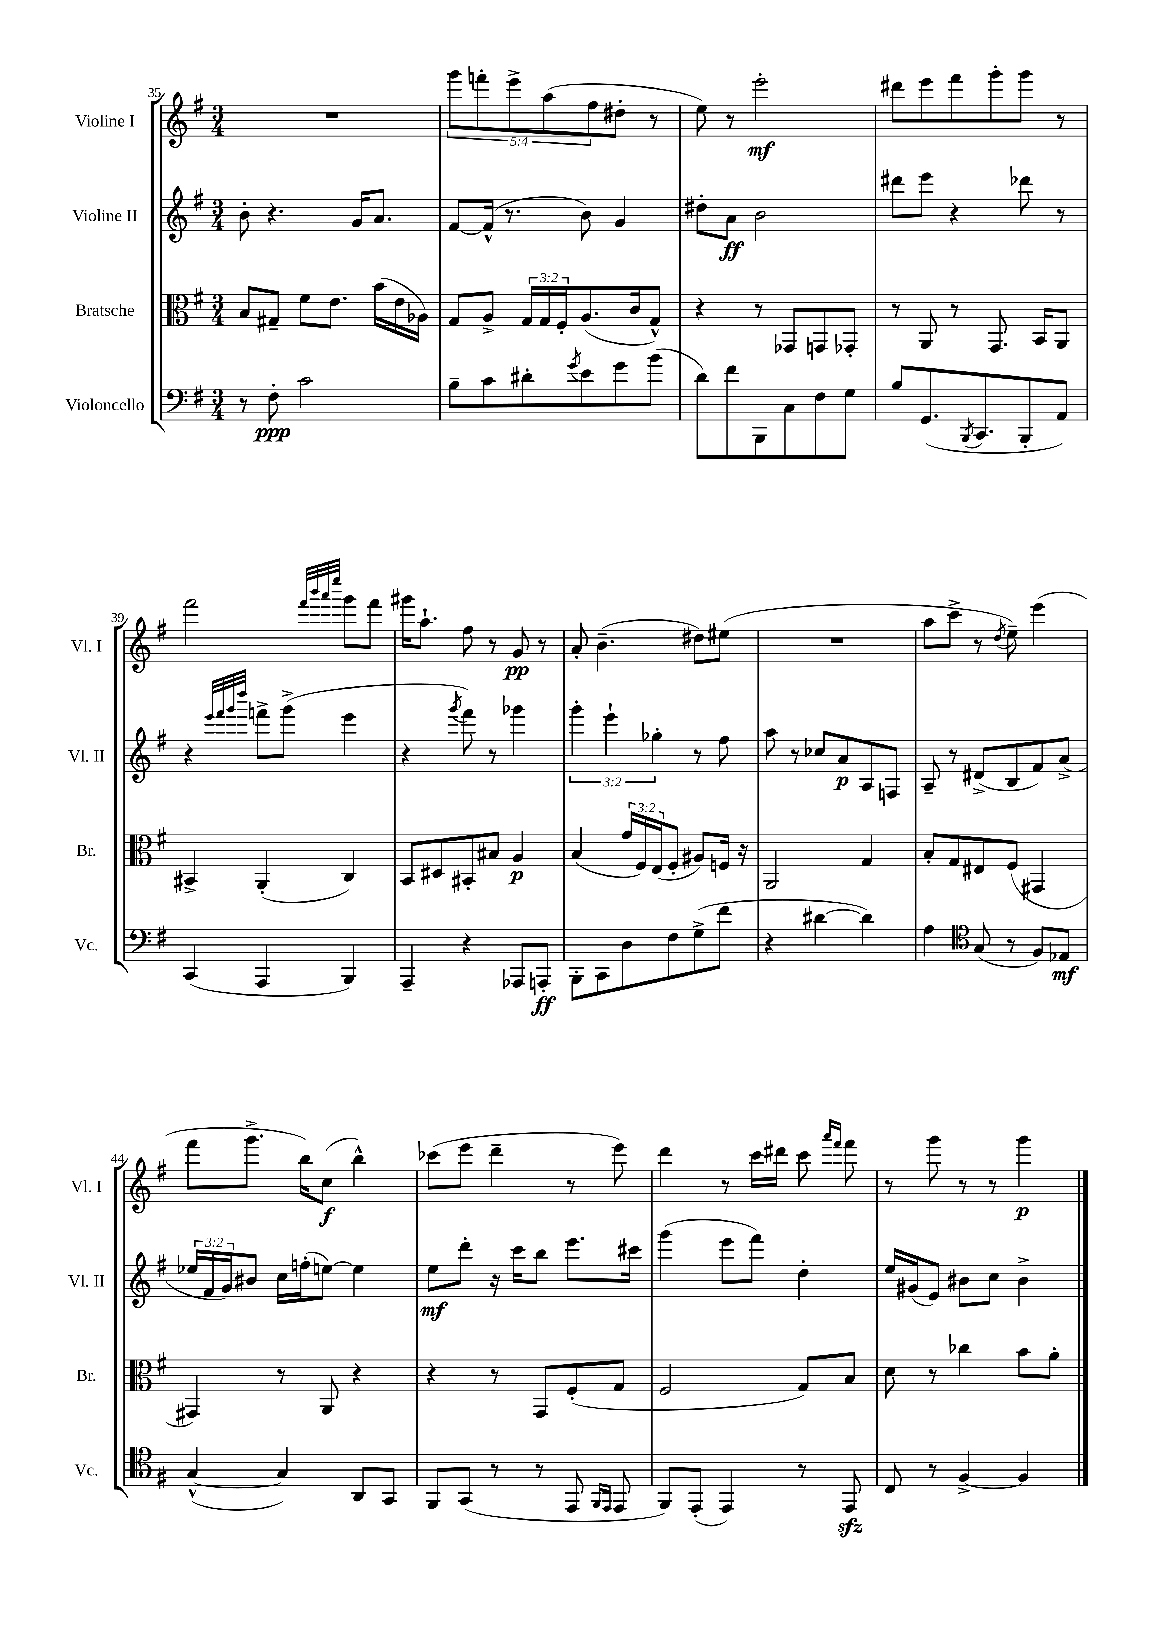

**kern	**kern	**kern	**kern
*staff4	*staff3	*staff2	*staff1
*clefF4	*clefC3	*clefG2	*clefG2
*k[f#]	*k[f#]	*k[f#]	*k[f#]
*M3/4	*M3/4	*M3/4	*M3/4
8r	8B/L	8b'\	2.r
8F#'\	8G#~/J	4.r	.
2c\	8f#\L	.	.
.	8.e\J	.	.
.	.	16g/LK	.
.	(16b\LL	8.a/J	.
.	16e\	.	.
.	16A-\JJ)	.	.
=	=	=	=
8B~\L	8G/L	[8f#/L	10ggg\L
.	.	.	10fff'\
8c\	8A^/J	(16f#^^/]Jk	.
.	.	8.r	.
.	.	.	10eee^\
8d#'\	24G/LL	.	.
.	24G/	.	.
.	.	.	(10aa\
.	24F#'/J	.	.
8qg/	.	.	.
8e\	(8.A/	8b\)	.
.	.	.	10ff#\
8g\	.	4g/	8dd#'\J
.	16c/k	.	.
(8b\J	8G^^/J)	.	8r
=	=	=	=
8d\L)	4r	8dd#'\L	8ee\)
8f#\	.	8a\J	8r
8BBB\	8r	2b\	2eee'\
8C\	8GG-/L	.	.
8F#\	8GG/	.	.
8G\J	8GG-'/J	.	.
=	=	=	=
8B/L	8r	8ddd#\L	8ddd#\L
(8.GG/	8AA/	8eee\J	8eee\
.	8r	4r	8fff#\
8qBBB/	.	.	.
8.CC/	.	.	.
.	8.GG/	.	8ggg'\
8BBB'/	.	8ddd-\	8ggg\J
.	16BB/LK	.	.
8AA/J)	8AA/J	8r	8r
=	=	=	=
(4CC/	4BB#^/	4r	2fff#\
.	.	32qqeee/LLL	.
.	.	32qqfff#/	.
.	.	32qqggg/	.
.	.	32qqdddd/JJJ	.
4AAA/	(4AA'/	8fff^\L	.
.	.	(8ggg^\J	.
.	.	.	32qqfff#/LLL
.	.	.	32qqbbb/
.	.	.	32qqaaa/
.	.	.	32qqeeee/JJJ
4BBB/)	4C/)	4eee\	8ggg\L
.	.	.	8fff#\J
=	=	=	=
4AAA~/	8BB/L	4r	16ggg#\LK
.	.	.	8.aa`\J
.	8D#/	.	.
.	.	8qggg/	.
4r	8BB#'/	8fff#\)	8ff#\
.	8B#/J	8r	8r
8AAA-/L	4A/	4ggg-\	8g/
8AAA'/J	.	.	8r
=	=	=	=
8BBB'\L	(4B/	6ggg'\	8a'/
8CC\	.	.	(4.b~\
.	.	6eee`\	.
8D\	24g/LL	.	.
.	24F#/)	.	.
.	(24E/J	6gg-'\	.
8F#\	8F#'/J	.	.
(8G^\	8A#/L)	8r	8dd#\L)
8f#\J	16F/Jk	8ff#\	(8ee#\J
.	16r	.	.
=	=	=	=
4r	2AA/	8aa\	2.r
.	.	8r	.
[4d#\	.	8cc-/L	.
.	.	8a/	.
4d#\])	4G/	8A/	.
.	.	8F/J	.
=	=	=	=
4A\	8B'/L	8A~/	8aa\L
.	8G/	8r	8ccc^\J
*clefC4	*	*	*
(8G/	8E#/	(8d#^/L	8r
.	.	.	8qdd/
8r	(8F#/J	8B/	8ee~\)
8F#/L)	4GG#/	8f#/)	(4eee\
8E-/J	.	(8a^/J	.
=	=	=	=
([4G^^/	4GG#/)	24ee-/LL	8fff#\L
.	.	24f#/	.
.	.	24g/J)	.
.	.	8b#/J	8.ggg^\J
4G/])	8r	16cc\LL	.
.	.	(16ff'\J	16bb\LK)
.	8AA/	[8ee\J)	(8cc\J
8AA/L	4r	4ee\]	4bb^^\)
8GG/J	.	.	.
=	=	=	=
8FF#/L	4r	8ee\L	(8ccc-\L
(8GG/J	.	8ddd'\J	8eee\J
8r	8r	16r	4ddd~\
.	.	16ccc\LK	.
8r	8GG/L	8bb\J	.
8EE/	(8F#'/	8.eee\L	8r
16qqFF#/LL	.	.	.
16qqEE/JJ	.	.	.
8EE/	8G/J	.	8eee\)
.	.	16ccc#\Jk	.
=	=	=	=
8FF#/L)	2F#/	(4ggg\	4ddd\
(8EE'/J	.	.	.
4EE/)	.	8eee\L	8r
.	.	8fff#\J)	16ccc\LL
.	.	.	16ddd#\JJ
8r	8G/L)	4dd'\	8ccc\
.	.	.	16qqaaa/LL
.	.	.	16qqfff#/JJ
8EE/	8B/J	.	8fff#\
=	=	=	=
8C/	8d\	16ee/LL	8r
.	.	(16g#/J	.
8r	8r	8e/J)	8ggg\
[4F#^/	4cc-\	8b#\L	8r
.	.	8cc\J	8r
4F#/]	8b\L	4b#^\	4ggg\
.	8a'\J	.	.
==	==	==	==
*-	*-	*-	*-
